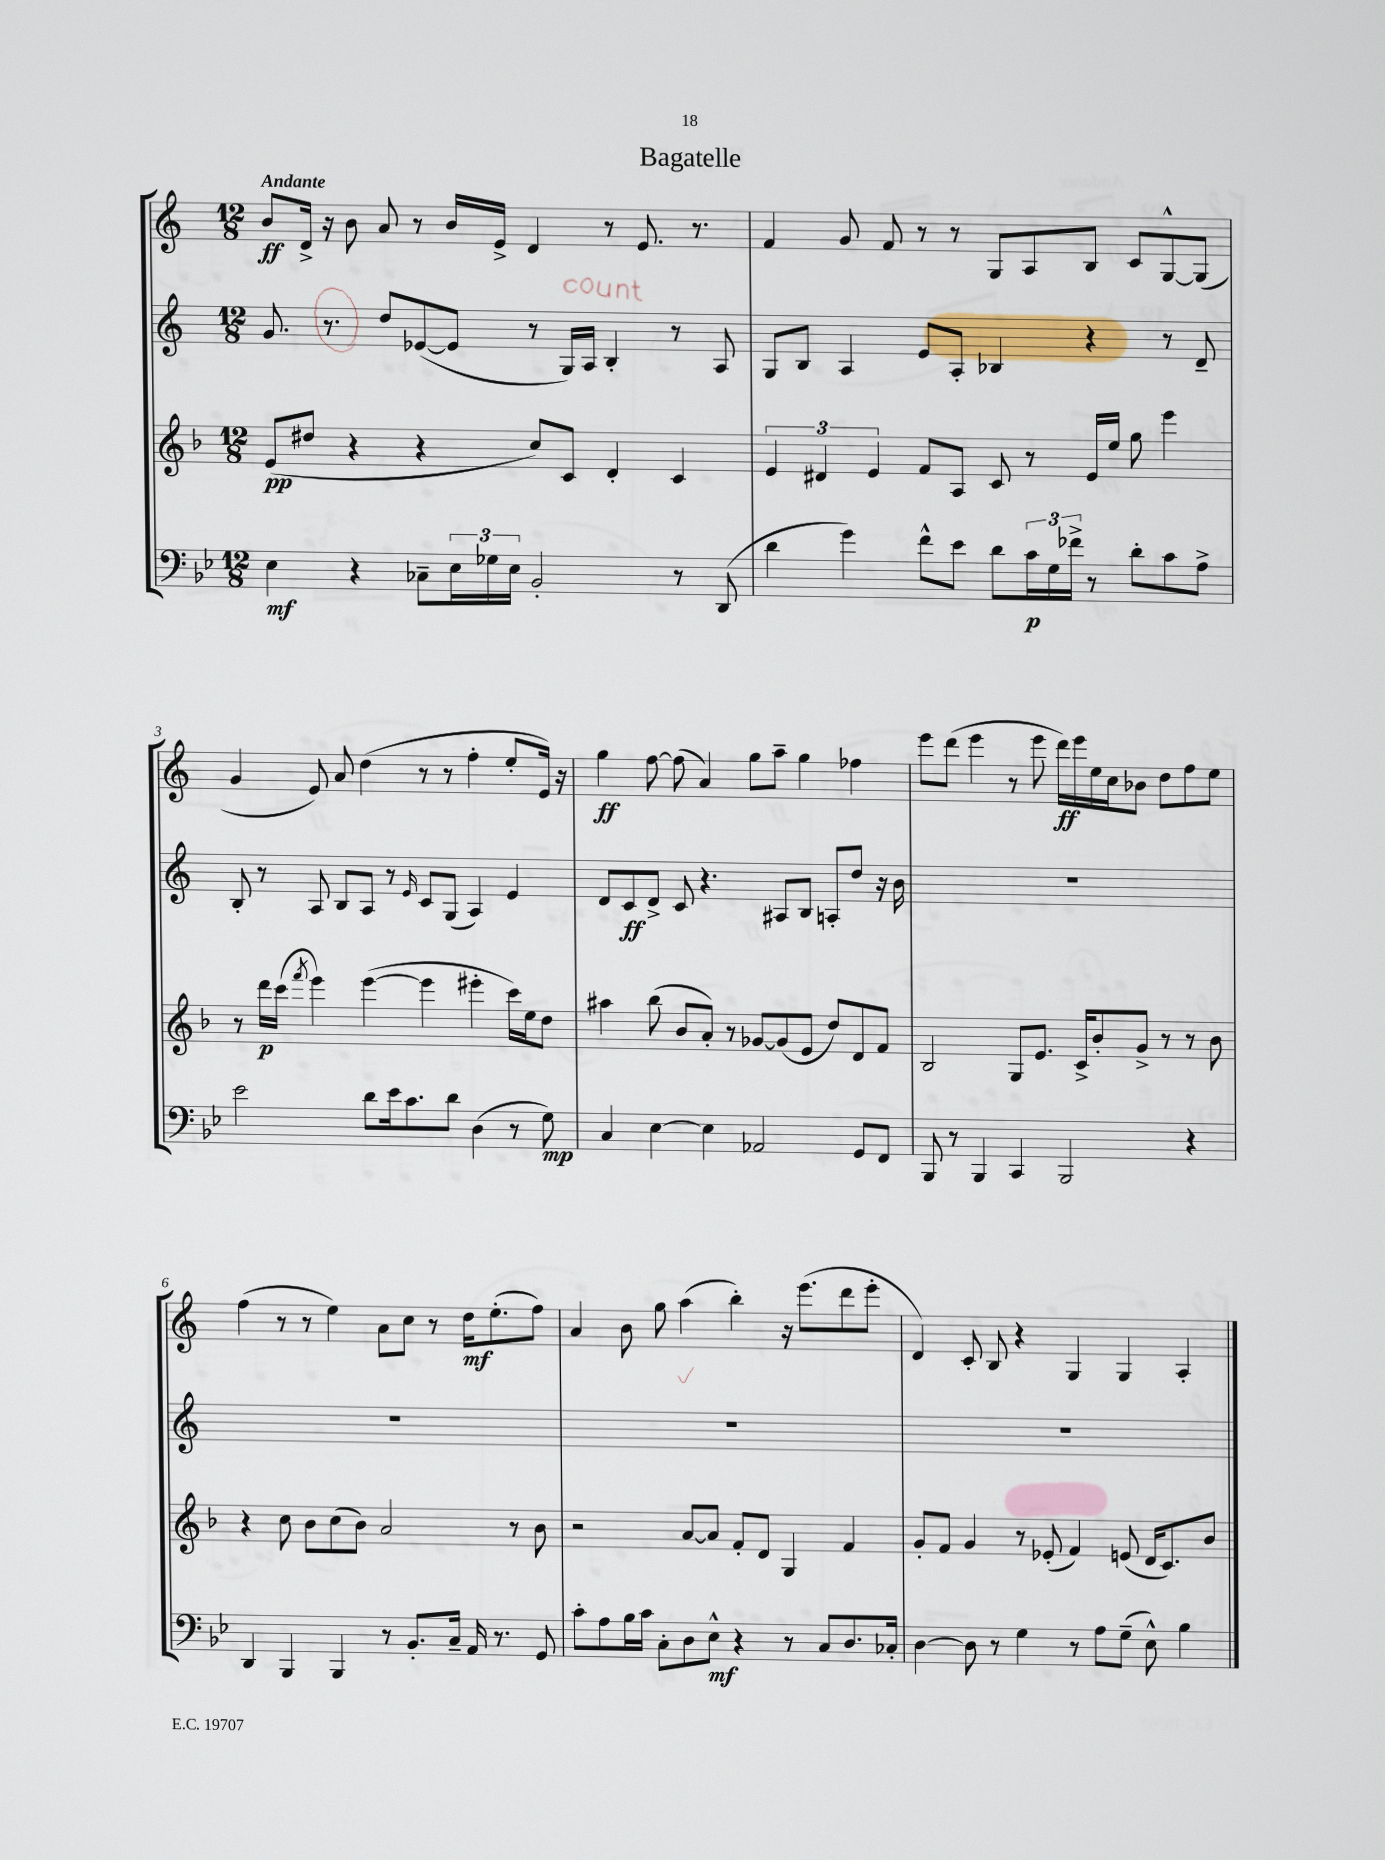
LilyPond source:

\header { title = "Bagatelle" }
<<
\new StaffGroup <<
\new Staff = "s0" {
    \clef treble \key c \major \numericTimeSignature \time 12/8 \tempo "Andante"
    b'8\ff d'16-> r16 b'8 a'8 r8 b'16 e'16-> d'4 r8 e'8. r8. |
    f'4 g'8 f'8 r8 r8 g8 a8 b8 c'8 g8~-^ g8( |
    g'4 e'8) a'8 d''4( r8 r8 f''4-. e''8-. e'16) r16 |
    g''4\ff f''8~ f''8( a'4) g''8 a''8-- g''4 fes''4 |
    e'''8 d'''8( e'''4 r8 e'''8 d'''16\ff) e'''16 e''16 c''16 bes'8 d''8 f''8 e''8 |
    f''4( r8 r8 e''4) a'8 c''8 r8 d''16\mf e''8.-.( f''8) |
    a'4 b'8 g''8 a''4( b''4-.) r16 e'''8.( d'''8 e'''8-. |
    d'4) c'8-. b8 r4 g4 g4 a4-. \bar "|." |
}
\new Staff = "s1" {
    \clef treble \key c \major \numericTimeSignature \time 12/8
    g'8. r8. d''8 ees'8~( ees'8 r8 g16) a16 b4-. r8 a8 |
    g8 b8 a4 e'8 a8-. bes4 r4 r8 d'8-- |
    b8-. r8 a8 b8 a8 r8 \grace { e'16 } c'8 g8( a4) e'4 |
    d'8 c'8\ff d'8-> c'8 r4. ais8 b8 a8-. d''8 r16 b'16 |
    R1. |
    R1. |
    R1. |
    R1. \bar "|." |
}
\new Staff = "s2" {
    \clef treble \key f \major \numericTimeSignature \time 12/8
    e'8\pp( dis''8 r4 r4 c''8) c'8 d'4-. c'4 |
    \tuplet 3/2 { e'4 dis'4 e'4 } f'8 a8 c'8 r8 e'16 e''16 g''8 e'''4 |
    r8 d'''16\p c'''16( \acciaccatura { f'''8 } e'''4) e'''4~( e'''4 eis'''4-. c'''16) e''16 d''8 |
    ais''4 bes''8( bes'8 a'8-.) r8 ges'8~ ges'8( e'8 d''8) d'8 f'8 |
    bes2 g8 e'8. c'16-> bes'8-. g'8-> r8 r8 bes'8 |
    r4 c''8 bes'8 c''8( bes'8) a'2 r8 bes'8 |
    r2 a'8~ a'8 f'8-. d'8 g4 f'4 |
    g'8-. f'8 g'4 r8 ees'8-.( f'4) e'8( d'16 c'8.) bes'8 \bar "|." |
}
\new Staff = "s3" {
    \clef bass \key bes \major \numericTimeSignature \time 12/8
    ees4\mf r4 ces8-- \tuplet 3/2 { ees16 ges16 ees16 } bes,2-. r8 d,8( |
    d'4 g'4) f'8-^ ees'8 d'8 \tuplet 3/2 { c'16\p g16 fes'16-> } r8 d'8-. c'8 a8-> |
    ees'2 d'8 ees'16 c'8. d'8 d4( r8 g8\mp) |
    c4 ees4~ ees4 aes,2 g,8 f,8 |
    bes,,8 r8 bes,,4 c,4 bes,,2 r4 |
    d,4 bes,,4 bes,,4 r8 bes,8.-. c16-- a,16 r8. g,8 |
    c'8-. a8 bes16 c'16 c8-. d8 ees8-^\mf r4 r8 c8 d8. ces16-. |
    d4~ d8 r8 g4 r8 a8 g8--( ees8-^) bes4 \bar "|." |
}
>>
>>
